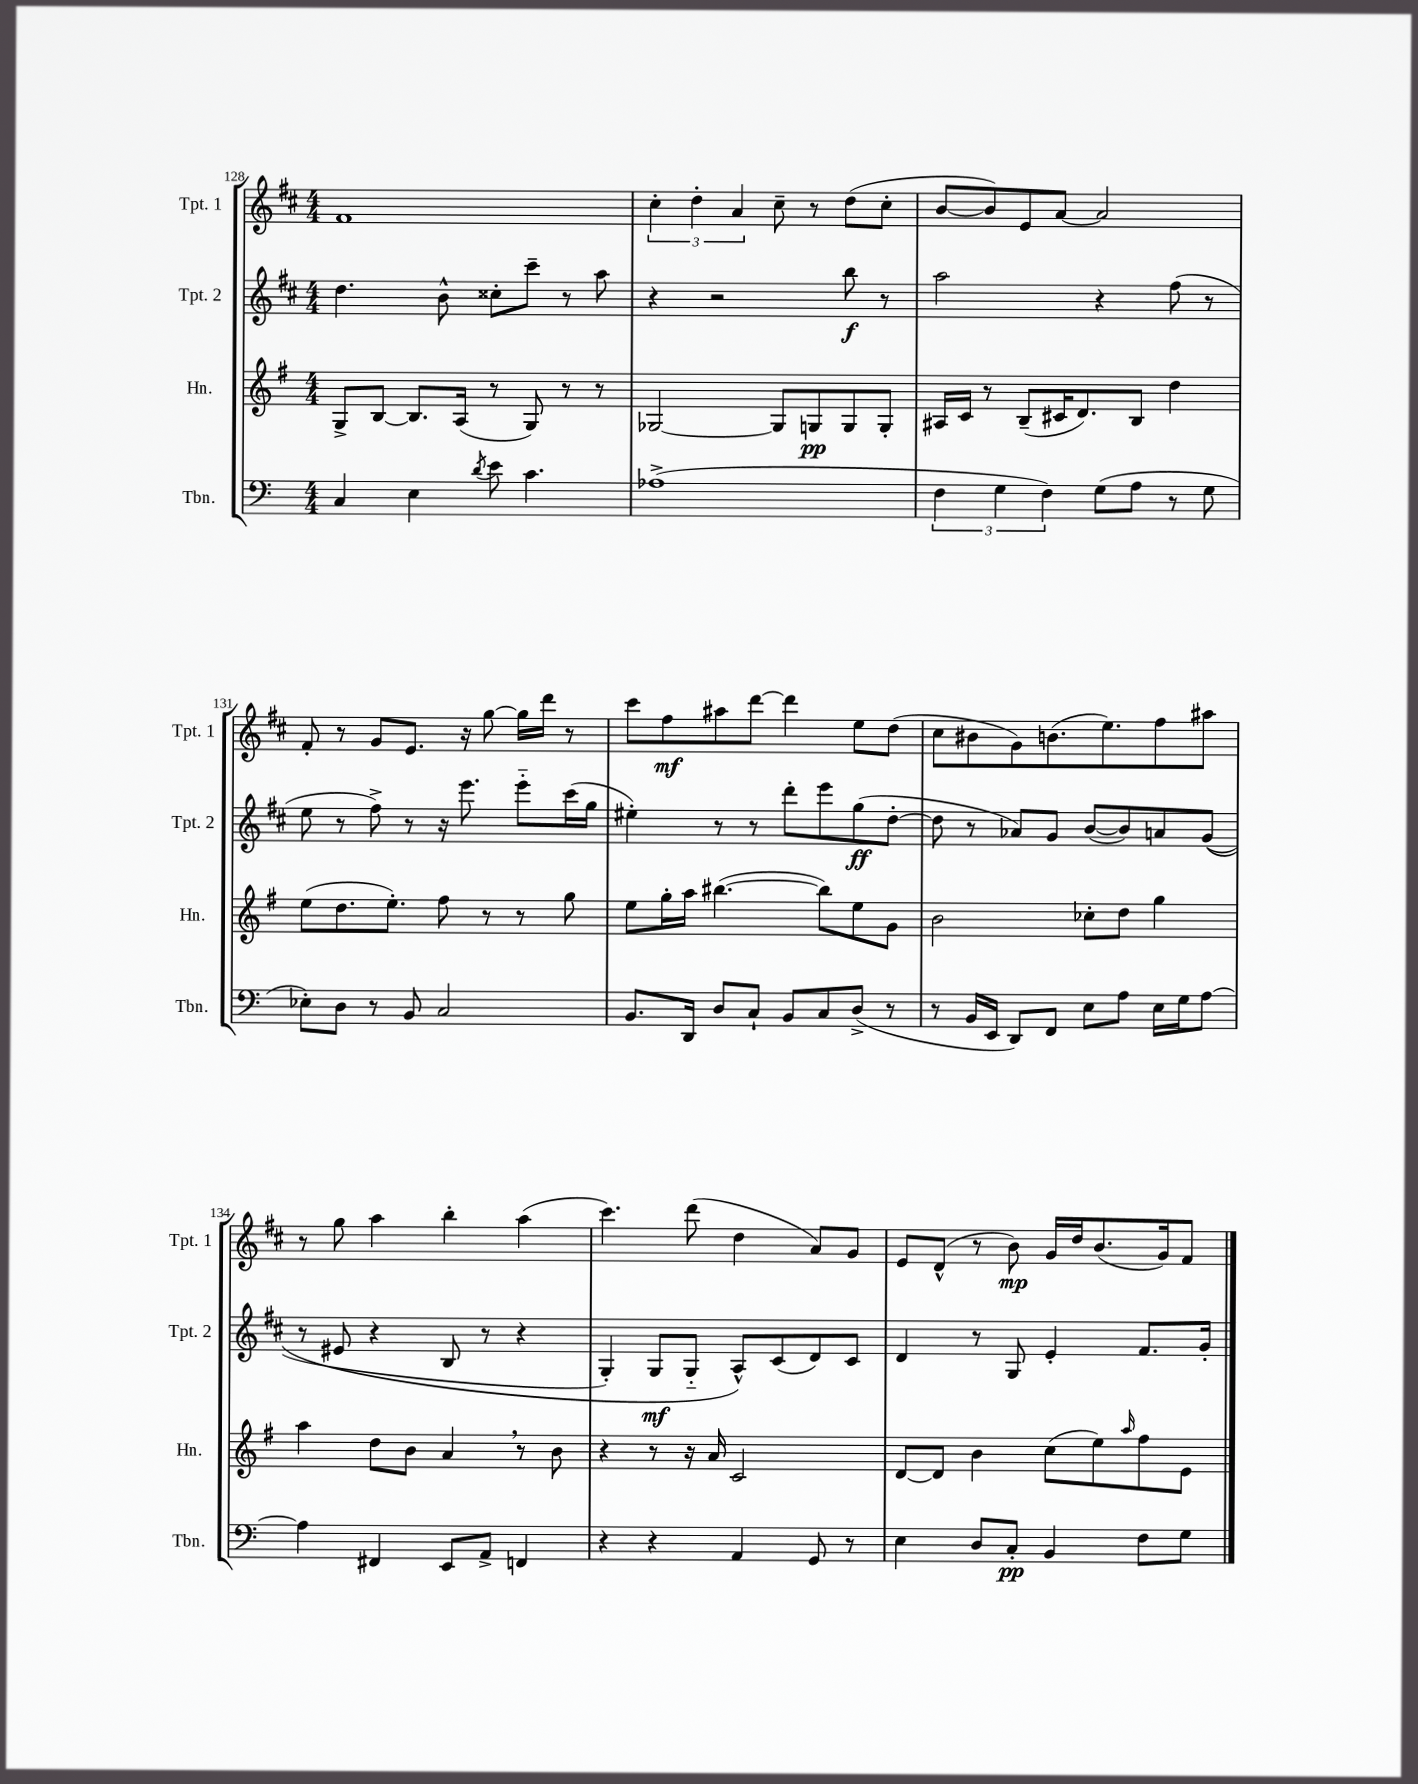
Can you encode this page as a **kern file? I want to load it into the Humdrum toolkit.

**kern	**dynam	**kern	**dynam	**kern	**dynam	**kern	**dynam
*part4	*part4	*part3	*part3	*part2	*part2	*part1	*part1
*staff4	*staff4	*staff3	*staff3	*staff2	*staff2	*staff1	*staff1
*I"Tbn.	*	*I"Hn.	*	*I"Tpt. 2	*	*I"Tpt. 1	*
*I'Tbn.	*	*I'Hn.	*	*I'Tpt. 2	*	*I'Tpt. 1	*
*clefF4	*	*clefG2	*	*clefG2	*	*clefG2	*
*k[]	*	*k[f#]	*	*k[f#c#]	*	*k[f#c#]	*
*M4/4	*	*M4/4	*	*M4/4	*	*M4/4	*
=128	=128	=128	=128	=128	=128	=128	=128
4C/	.	8G^/L	.	4.dd\	.	1f#	.
.	.	[8B/J	.	.	.	.	.
4E\	.	8.B/L]	.	.	.	.	.
.	.	.	.	8b^^\	.	.	.
.	.	(16A/Jk	.	.	.	.	.
8qd/	.	.	.	.	.	.	.
8e\	.	8r	.	8cc##X'\L	.	.	.
4.c\	.	8G/)	.	8ccc#~\J	.	.	.
.	.	8r	.	8r	.	.	.
.	.	8r	.	8aa\	.	.	.
=129	=129	=129	=129	=129	=129	=129	=129
(1A-X^	.	[2G-X/	.	4r	.	6cc#'\	.
.	.	.	.	.	.	6dd'\	.
.	.	.	.	2r	.	.	.
.	.	.	.	.	.	6a/	.
.	.	8G-/L]	.	.	.	8cc#~\	.
.	.	8Gn/	pp	.	.	8r	.
.	.	8G/	.	8bb\	f	(8dd\L	.
.	.	8G'/J	.	8r	.	8cc#'\J	.
=130	=130	=130	=130	=130	=130	=130	=130
6F\	.	16A#X/LL	.	2aa\	.	[8b/L	.
.	.	16c/JJ	.	.	.	.	.
.	.	8r	.	.	.	8b/])	.
6G\	.	.	.	.	.	.	.
.	.	(8B~/L	.	.	.	8e/	.
6F\)	.	.	.	.	.	.	.
.	.	16c#X/K	.	.	.	[8a/J	.
.	.	8.d/)	.	.	.	.	.
(8G\L	.	.	.	4r	.	2a/]	.
8A\J	.	8B/J	.	.	.	.	.
8r	.	4dd\	.	(8ff#\	.	.	.
8G\	.	.	.	8r	.	.	.
!!LO:LB:g=z
=131	=131	=131	=131	=131	=131	=131	=131
8E-X'\L)	.	(8ee\L	.	8ee\	.	8f#'/	.
8D\J	.	8.dd\	.	8r	.	8r	.
8r	.	.	.	8ff#^\)	.	8g/L	.
.	.	8.ee'\J)	.	.	.	.	.
8BB/	.	.	.	8r	.	8.e/J	.
2C/	.	8ff#\	.	16r	.	.	.
.	.	.	.	8.eee\	.	16r	.
.	.	8r	.	.	.	[8gg\	.
.	.	8r	.	8eee\L	.	16gg\LL]	.
.	.	.	.	.	.	16ddd\JJ	.
.	.	8gg\	.	(16ccc#\L	.	8r	.
.	.	.	.	16gg\JJ	.	.	.
=132	=132	=132	=132	=132	=132	=132	=132
8.BB/L	.	8ee\L	.	4ee#X'\)	.	8ccc#\L	.
.	.	16gg'\L	.	.	.	8ff#\	mf
16DD/Jk	.	16aa\JJ	.	.	.	.	.
8D/L	.	([4.bb#X\	.	8r	.	8aa#X\	.
8C`/J	.	.	.	8r	.	[8ddd\J	.
8BB/L	.	.	.	8ddd'\L	.	4ddd\]	.
8C/	.	8bb#\L])	.	8eee\	.	.	.
(8D^/J	.	8ee\	.	(8gg\	ff	8ee\L	.
8r	.	8g\J	.	[8dd'\J	.	(8dd\J	.
=133	=133	=133	=133	=133	=133	=133	=133
8r	.	2b\	.	8dd\]	.	8cc#\L	.
16BB/LL	.	.	.	8r	.	8b#X\	.
16EE/JJ	.	.	.	.	.	.	.
8DD/L)	.	.	.	8a-X/L)	.	8g\)	.
8FF/J	.	.	.	8g/J	.	(8.bn\	.
8E\L	.	8cc-X'\L	.	([8b/L	.	.	.
.	.	.	.	.	.	8.ee\)	.
8A\J	.	8dd\J	.	8b/])	.	.	.
16E\LL	.	4gg\	.	8an/	.	8ff#\	.
16G\J	.	.	.	.	.	.	.
[8A\J	.	.	.	((8g/J	.	8aa#X\J	.
!!LO:LB:g=z
=134	=134	=134	=134	=134	=134	=134	=134
4A\]	.	4aa\	.	8r	.	8r	.
.	.	.	.	8e#X/	.	8gg\	.
4FF#X/	.	8dd\L	.	4r	.	4aa\	.
.	.	8b\J	.	.	.	.	.
8EE/L	.	4a,/	.	8B/	.	4bb'\	.
8AA^/J	.	.	.	8r	.	.	.
4FFn/	.	8r	.	4r	.	(4aa\	.
.	.	8b\	.	.	.	.	.
=135	=135	=135	=135	=135	=135	=135	=135
4r	.	4r	.	4G'/)	.	4.ccc#\)	.
4r	.	8r	.	8G/L	mf	.	.
.	.	16r	.	8G/J	.	(8ddd\	.
.	.	16a/	.	.	.	.	.
4AA/	.	2c/	.	8A^^/L)	.	4dd\	.
.	.	.	.	(8c#/	.	.	.
8GG/	.	.	.	8d/)	.	8a/L)	.
8r	.	.	.	8c#/J	.	8g/J	.
=136	=136	=136	=136	=136	=136	=136	=136
4E\	.	[8d/L	.	4d/	.	8e/L	.
.	.	8d/J]	.	.	.	(8d^^/J	.
8D/L	.	4b\	.	8r	.	8r	.
8C'/J	pp	.	.	8G/	.	8b\)	mp
4BB/	.	(8cc\L	.	4e'/	.	16g/LL	.
.	.	.	.	.	.	16dd/J	.
.	.	8ee\)	.	.	.	(8.b/	.
.	.	16qqaa/	.	.	.	.	.
8F\L	.	8ff#\	.	8.f#/L	.	.	.
.	.	.	.	.	.	16g/k)	.
8G\J	.	8e\J	.	.	.	8f#/J	.
.	.	.	.	16g'/Jk	.	.	.
==	==	==	==	==	==	==	==
*-	*-	*-	*-	*-	*-	*-	*-
